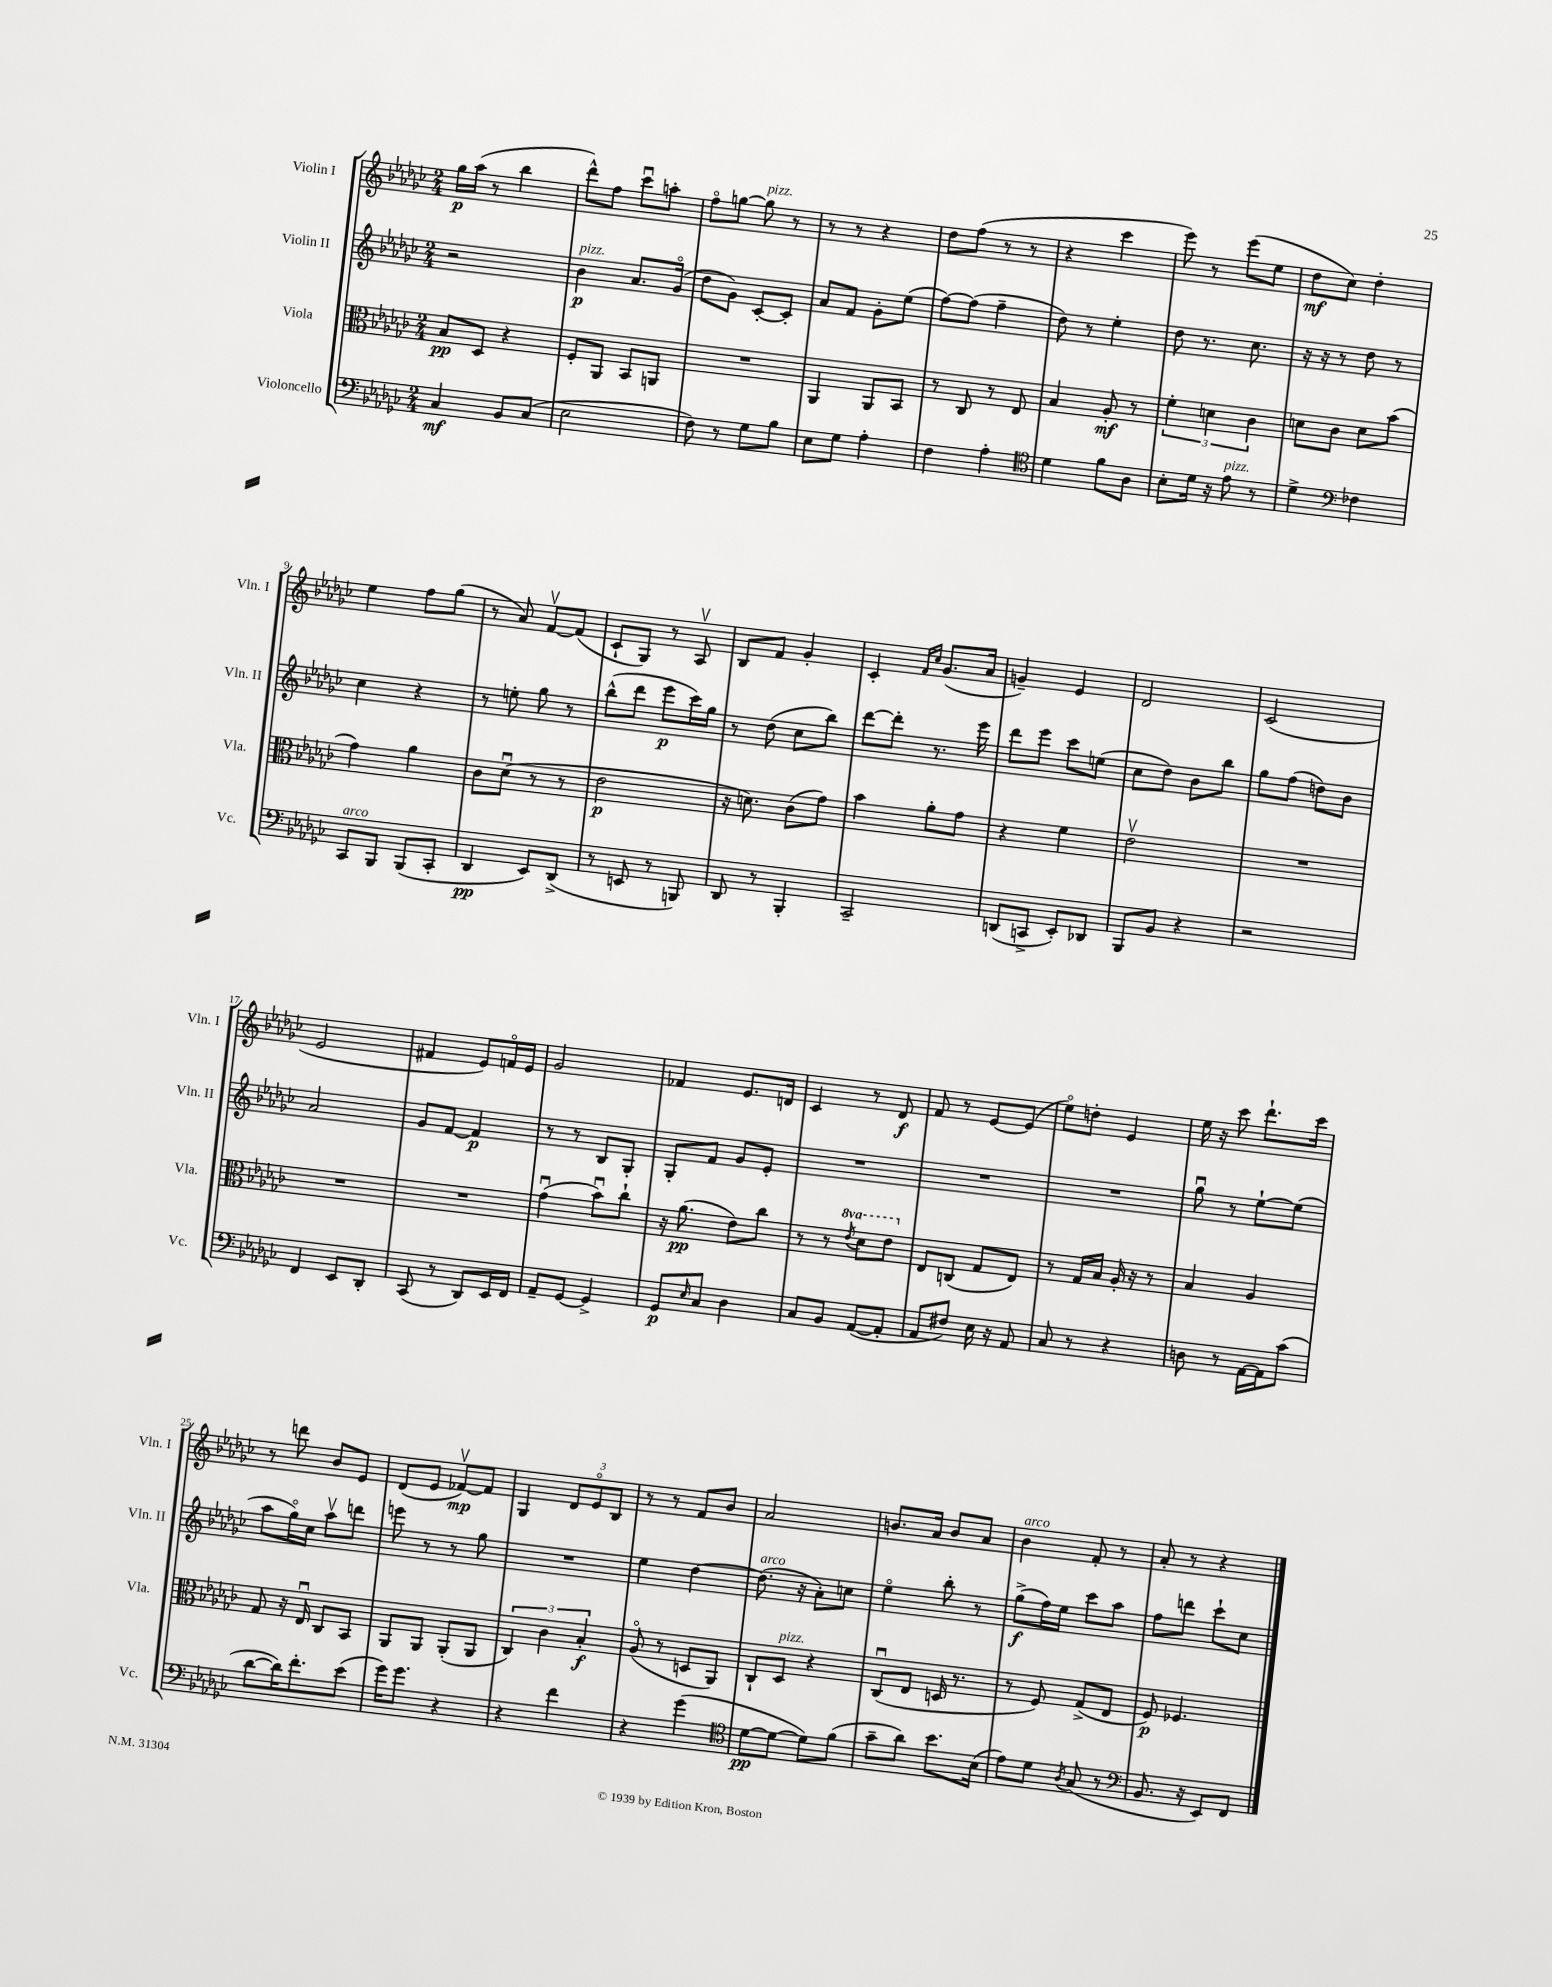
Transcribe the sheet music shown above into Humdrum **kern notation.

**kern	**kern	**kern	**kern
*staff4	*staff3	*staff2	*staff1
*clefF4	*clefC3	*clefG2	*clefG2
*k[b-e-a-d-g-c-]	*k[b-e-a-d-g-c-]	*k[b-e-a-d-g-c-]	*k[b-e-a-d-g-c-]
*M2/4	*M2/4	*M2/4	*M2/4
4C-	8B-	2r	16gg-
.	.	.	(16aa-
.	8D-	.	8r
8BB-	4r	.	4bb-
(8C-	.	.	.
=	=	=	=
2E-	8F'	4b-	8ddd-^^)
.	8AA-	.	8ff
.	8BB-	8.a-	8ccc-u
.	8AA	.	8aa'
.	.	(16g-o	.
=	=	=	=
8F)	2r	8dd-	8ffo
8r	.	8g-)	[8gg
8G-	.	[8c-'	8gg]
8B-	.	8c-']	8r
=	=	=	=
8E-	4AA-	8a-	8r
8G-	.	8f	8r
4A-'	8AA-	8g-'	4r
.	8BB-	(8ee-	.
=	=	=	=
4F	8r	[8ff)	8dd-
.	8C-	(8ff]	(8ff
4A-'	8r	4ff~	8r
.	8E-	.	8r
=	=	=	=
*clefC4	*	*	*
4d-	4B-	8dd-)	4r
.	.	8r	.
8f	8A-'	4ee-'	4ccc-
8A-	8r	.	.
=	=	=	=
8B-'	6f'	8dd-	8eee-)
16d-	.	8.r	8r
.	6d	.	.
16r	.	.	.
8e-	.	.	(8eee-
.	.	8.cc-	.
.	6c-	.	.
8r	.	.	8ee-
=	=	=	=
4d-^	8d	16r	8dd-
.	.	16r	.
.	8c-	8r	8cc-)
*clefF4	*	*	*
4F-	8d	8dd-	4dd-'
.	(8b-	8r	.
=	=	=	=
8CC-	4g-)	4cc-	4ee-
8BBB-	.	.	.
(8BBB-	4a-	4r	8ff
8CC-'	.	.	(8gg-
=	=	=	=
4DD-	8c-	8r	8r
.	(8d-u	8ee'	8a-)
8EE-)	8r	8gg-	[8fv
(8DD-^	8r	8r	(8f]
=	=	=	=
8r	2e-	(8bb-^^	8c-`
8EE	.	8ddd-	8G-)
8r	.	8eee-	8r
8BBB)	.	16ccc-)	8A-v
.	.	16gg-	.
=	=	=	=
8DD-	16r	8r	8B-
.	8.d)	.	.
8r	.	(8dd-	8f
4BBB-'	(8c-	8cc-	4g-'
.	8g-)	8bb-)	.
=	=	=	=
2CC-~	4b-	[8ddd-	4c-'
.	.	8ddd-']	.
.	.	.	16qqf
.	.	.	16qqcc-
.	8a-'	8.r	(8.g-
.	8g-	.	.
.	.	16eee-	16a-
=	=	=	=
(8DD	4r	8ddd-	4g~)
8CC^	.	8eee-	.
8EE-')	4f	8ccc-	4e-
8DD-	.	(8ee	.
=	=	=	=
8BBB-	2e-v	8cc-	2d-
8BB-	.	8dd-)	.
4r	.	8b-	.
.	.	8bb-	.
=	=	=	=
2r	2r	8gg-	(2c-
.	.	(8ff	.
.	.	8dd)	.
.	.	8b-	.
=	=	=	=
4FF	2r	2a-	2e-
8EE-	.	.	.
8DD-'	.	.	.
=	=	=	=
(8CC-	2r	8g-	4f#
8r	.	[8f	.
8DD-)	.	4f]	8e-)
16EE-	.	.	16fo
16FF	.	.	16e-
=	=	=	=
8AA-~	(4g-u	8r	2g-
[8GG-	.	8r	.
4GG-^]	8b-u)	8B-	.
.	8cc-`	8G-'	.
=	=	=	=
8GG-	16r	8G-'	4f-
.	(8.a-	.	.
16qqE-	.	.	.
8C-	.	8f	.
4D-	8e-)	8g-	8.e-
.	8cc-	8e-'	.
.	.	.	16d
=	=	=	=
8C-	8r	2r	4c-
8BB-	8r	.	.
.	8qee-	.	.
([8AA-	8dd-	.	8r
8AA-']	8ee-	.	8d-
=	=	=	=
8AA-	8E-	2r	8f
8F#)	(8C	.	8r
16E-	8G-	.	[8e-
16r	.	.	.
8AA-	8E-)	.	(8e-]
=	=	=	=
8C-	8r	2r	8ee-o)
8r	16G-	.	8dd'
.	16B-	.	.
4r	16A-'	.	4e-
.	16r	.	.
.	8r	.	.
=	=	=	=
8D	4B-	8gg-u	16ee-
.	.	.	16r
8r	.	8r	8ccc-
[16AA-	4A-	[8ee-`	8.ddd-`
16AA-]	.	.	.
(8c-	.	(8ee-]	.
.	.	.	16ccc-
=	=	=	=
[8d-	8G-	8aa-	8r
16d-])	16r	16gg-o)	8ddd
8.f'	16E-u	16cc-	.
.	8C-	8aa-v	8b-
(8e-	8BB-	8ddd	8e-
=	=	=	=
16g-)	8AA-	8eee	(8d-
8.g-	.	.	.
.	8AA-	8r	8e-
4r	(8AA-'	8r	[8f-v)
.	8AA-	8gg-	8f-]
=	=	=	=
4r	6C-)	2r	4G-
.	6c-	.	.
4f	.	.	12d-
.	6B-'	.	12e-o
.	.	.	12B-
=	=	=	=
4r	(8A-o	4ee-	8r
.	8r	.	8r
(4g-	8D	[4dd-	8f
.	8AA-)	.	8b-
=	=	=	=
*clefC4	*	*	*
[8d-	8C-`	(8.dd-]	2a-
8d-_	8D-	.	.
.	.	16r	.
8d-])	4r	8a-')	.
(8f	.	8cc	.
=	=	=	=
8g-~	(8C-u	4ee-o	8.b
8a-)	8E-	.	.
.	.	.	16a-
8.b-	16D	8bb-'	8b
.	8.r	.	.
.	.	8r	8a-
(16B-	.	.	.
=	=	=	=
8e-)	8r	(8gg-^	4b-
8d-	8F)	16ff)	.
.	.	16ee-	.
8qA-	.	.	.
(8G-	(8G-^	8ccc-	8f'
8r	8E-	8aa-	8r
=	=	=	=
*clefF4	*	*	*
8.BB-	8F)	8ff	8a-'
.	4.F-	8ddd	8r
16r	.	.	.
8EE-)	.	8ccc-`	4r
8FF	.	8cc-	.
==	==	==	==
*-	*-	*-	*-
